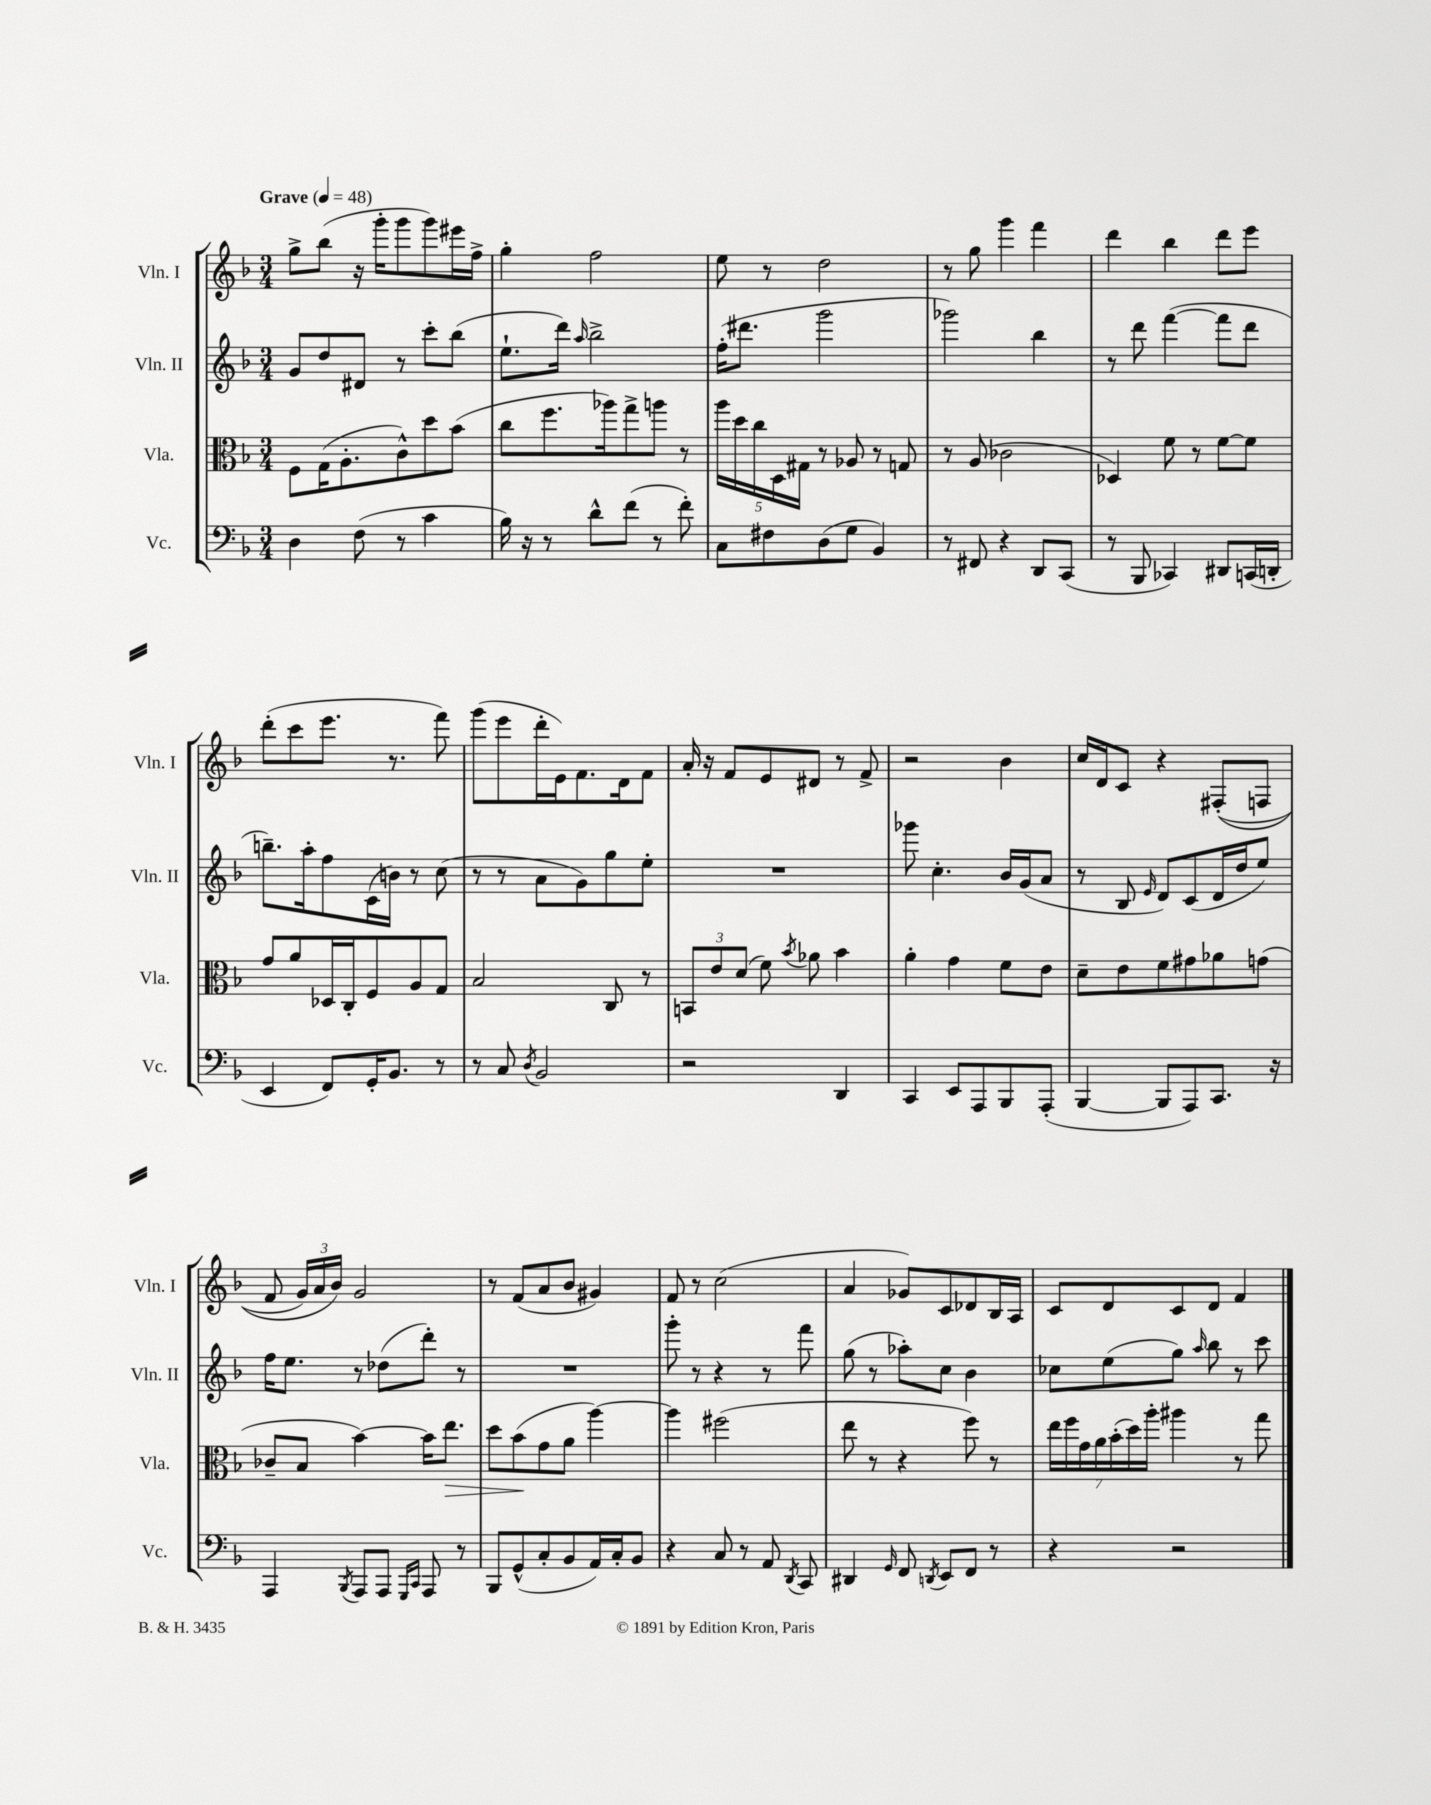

**kern	**kern	**dynam	**kern	**kern
*part4	*part3	*part3	*part2	*part1
*staff4	*staff3	*staff3	*staff2	*staff1
*I"Vc.	*I"Vla.	*	*I"Vln. II	*I"Vln. I
*I'Vc.	*I'Vla.	*	*I'Vln. II	*I'Vln. I
*clefF4	*clefC3	*	*clefG2	*clefG2
*k[b-]	*k[b-]	*	*k[b-]	*k[b-]
*M3/4	*M3/4	*	*M3/4	*M3/4
*MM48	*MM48	*	*MM48	*MM48
=1	=1	=1	=1	=1
!	!	!	!	!LO:TX:a:B:t=Grave
4D\	8F\L	.	8g/L	8gg^\L
.	(16G\K	.	8dd/	(8bb-\J
.	8.A'\	.	.	.
(8F\	.	.	8d#X/J	16r
.	.	.	.	16ggg'\KL
8r	8c^^\)	.	8r	8ggg\
4c\	8dd\	.	8ccc'\L	8ggg\)
.	(8b-\J	.	(8bb-\J	16eee#X\L
.	.	.	.	16ff^\JJ
=2	=2	=2	=2	=2
16B-\)	8cc\L	.	8.ee`\L	4gg'\
16r	.	.	.	.
8r	8.ff\	.	.	.
.	.	.	16ddd\Jk)	.
.	.	.	16qqaa/	.
8d^^\L	.	.	2bb-^\	2ff\
.	16aa-X\k)	.	.	.
(8f\J	8gg^\	.	.	.
8r	8aan\J	.	.	.
8f'\)	8r	.	.	.
=3	=3	=3	=3	=3
8C\L	20aa\LL	.	(16ff'\KL	8ee\
.	20dd\	.	.	.
.	.	.	8.ddd#X\J	.
.	20cc\	.	.	.
8F#X\	.	.	.	8r
.	20D\	.	.	.
.	20G#X\JJ	.	.	.
(8D\	8r	.	2ggg\	2dd\
8G\J	8A-X/	.	.	.
4BB-/)	8r	.	.	.
.	8Gn/	.	.	.
=4	=4	=4	=4	=4
8r	8r	.	2ggg-X\)	8r
8FF#X/	(8A/	.	.	8gg\
4r	2c-X\	.	.	4ggg\
8DD/L	.	.	4bb-\	4fff\
(8CC/J	.	.	.	.
=5	=5	=5	=5	=5
8r	4D-X/)	.	8r	4ddd\
8BBB-/	.	.	8ddd\	.
4CC-X/)	8f\	.	([4fff\	4bb-\
.	8r	.	.	.
8DD#X/L	[8f\L	.	8fff\L]	8ddd\L
(16CCn/L	8f\J]	.	8ddd\J	8eee\J
16DDn'/JJ	.	.	.	.
!!LO:LB:g=z
=6	=6	=6	=6	=6
4EE/	8g/L	.	8.bbn~\L)	(8ddd'\L
.	8a/	.	.	8ccc\
.	.	.	16aa'\k	.
8FF/L)	16D-X/L	.	8ff\	8.eee\J
.	16C'/J	.	.	.
16GG'/K	8F/	.	(16c\L	.
8.BB-/J	.	.	16bn\JJ)	8.r
.	8A/	.	8r	.
8r	8G/J	.	(8cc\	8fff\)
=7	=7	=7	=7	=7
8r	2B-/	.	8r	(8ggg\L
8C/	.	.	8r	8eee\
8qD/	.	.	.	.
2BB-/	.	.	8a\L	16ddd'\L
.	.	.	.	16e\J)
.	.	.	8g\)	8.f\
.	8C/	.	8gg\	.
.	.	.	.	16d\k
.	8r	.	8ee'\J	8f\J
=8	=8	=8	=8	=8
2r	12BBn/L	.	2.r	16a'/
.	.	.	.	16r
.	12e/	.	.	.
.	.	.	.	8f/L
.	(12d/J	.	.	.
.	8f\)	.	.	8e/
.	8qb-/	.	.	.
.	8a-X\	.	.	8d#X/J
4DD/	4b-\	.	.	8r
.	.	.	.	8f^/
=9	=9	=9	=9	=9
4CC/	4a'\	.	8ggg-X\	2r
.	.	.	4.cc'\	.
8EE/L	4g\	.	.	.
8AAA/	.	.	.	.
8BBB-/	8f\L	.	16b-/LL	4b-\
.	.	.	(16g/J	.
(8AAA'/J	8e\J	.	8a/J	.
=10	=10	=10	=10	=10
[4BBB-/	8d~\L	.	8r	16cc/LL
.	.	.	.	16d/J
.	8e\	.	8B-/	8c/J
.	.	.	16qqe/	.
8BBB-/L]	8f\	.	8d/L)	4r
8AAA/)	8g#X\	.	(8c/	.
8.CC/J	8a-X\	.	16d/L	((8F#X'/L
.	.	.	16dd/J	.
.	(8gn\J	.	8ee/J)	8Fn/J
16r	.	.	.	.
!!LO:LB:g=z
=11	=11	=11	=11	=11
4AAA/	8c-X~/L	.	16ff\KL	8f/
.	.	.	8.ee\J	.
.	8B-/J	.	.	24g/LL)
.	.	.	.	24a/
.	.	.	.	24b-/JJ)
8qBBB-/	.	.	.	.
8AAA/L	[4b-\)	.	8r	2g/
8AAA/J	.	.	(8dd-X\L	.
16qqGGG/LL	.	.	.	.
16qqCC/JJ	.	.	.	.
8AAA/	16b-\KL]	.	8ddd'\J)	.
!	!	!LO:HP:b	!	!
.	8.ee\J	>	.	.
8r	.	.	8r	.
=12	=12	=12	=12	=12
8BBB-/L	8dd\L	.	2.r	8r
(8GG^^/	(8b-\	.	.	(8f/L
8C'/	8g\	]	.	8a/
8BB-/	8a\J	.	.	8b-/J
16AA/L)	[4aa\)	.	.	4g#X/)
16C'/J	.	.	.	.
8BB-/J	.	.	.	.
=13	=13	=13	=13	=13
4r	4aa\]	.	8ggg'\	8f/
.	.	.	8r	8r
8C/	(2ff#X\	.	4r	(2cc\
8r	.	.	.	.
8AA/	.	.	8r	.
8qDD/	.	.	.	.
8CC/	.	.	8fff\	.
=14	=14	=14	=14	=14
4DD#X/	8ee\	.	(8gg\	4a/
.	8r	.	8r	.
16qqGG/	.	.	.	.
8FF/	4r	.	8aa-X'\L)	8g-X/L)
8qDDn/	.	.	.	.
8EE/L	.	.	8cc\J	8c/
8FF/J	8ff\)	.	4b-\	8d-X/
8r	8r	.	.	16B-/L
.	.	.	.	16A/JJ
=15	=15	=15	=15	=15
4r	28ee\LL	.	8cc-X\L	8c/L
.	28ff\	.	.	.
.	28g\	.	.	.
.	28a\	.	.	.
.	.	.	(8ee\	8d/
.	(28b-'\	.	.	.
.	28dd\)	.	.	.
.	28aa'\JJ	.	.	.
2r	4aa#X\	.	8gg\J)	8c/
.	.	.	16qqaa/	.
.	.	.	8bb-\	8d/J
.	8r	.	8r	4f/
.	8gg\	.	8ccc\	.
==	==	==	==	==
*-	*-	*-	*-	*-
